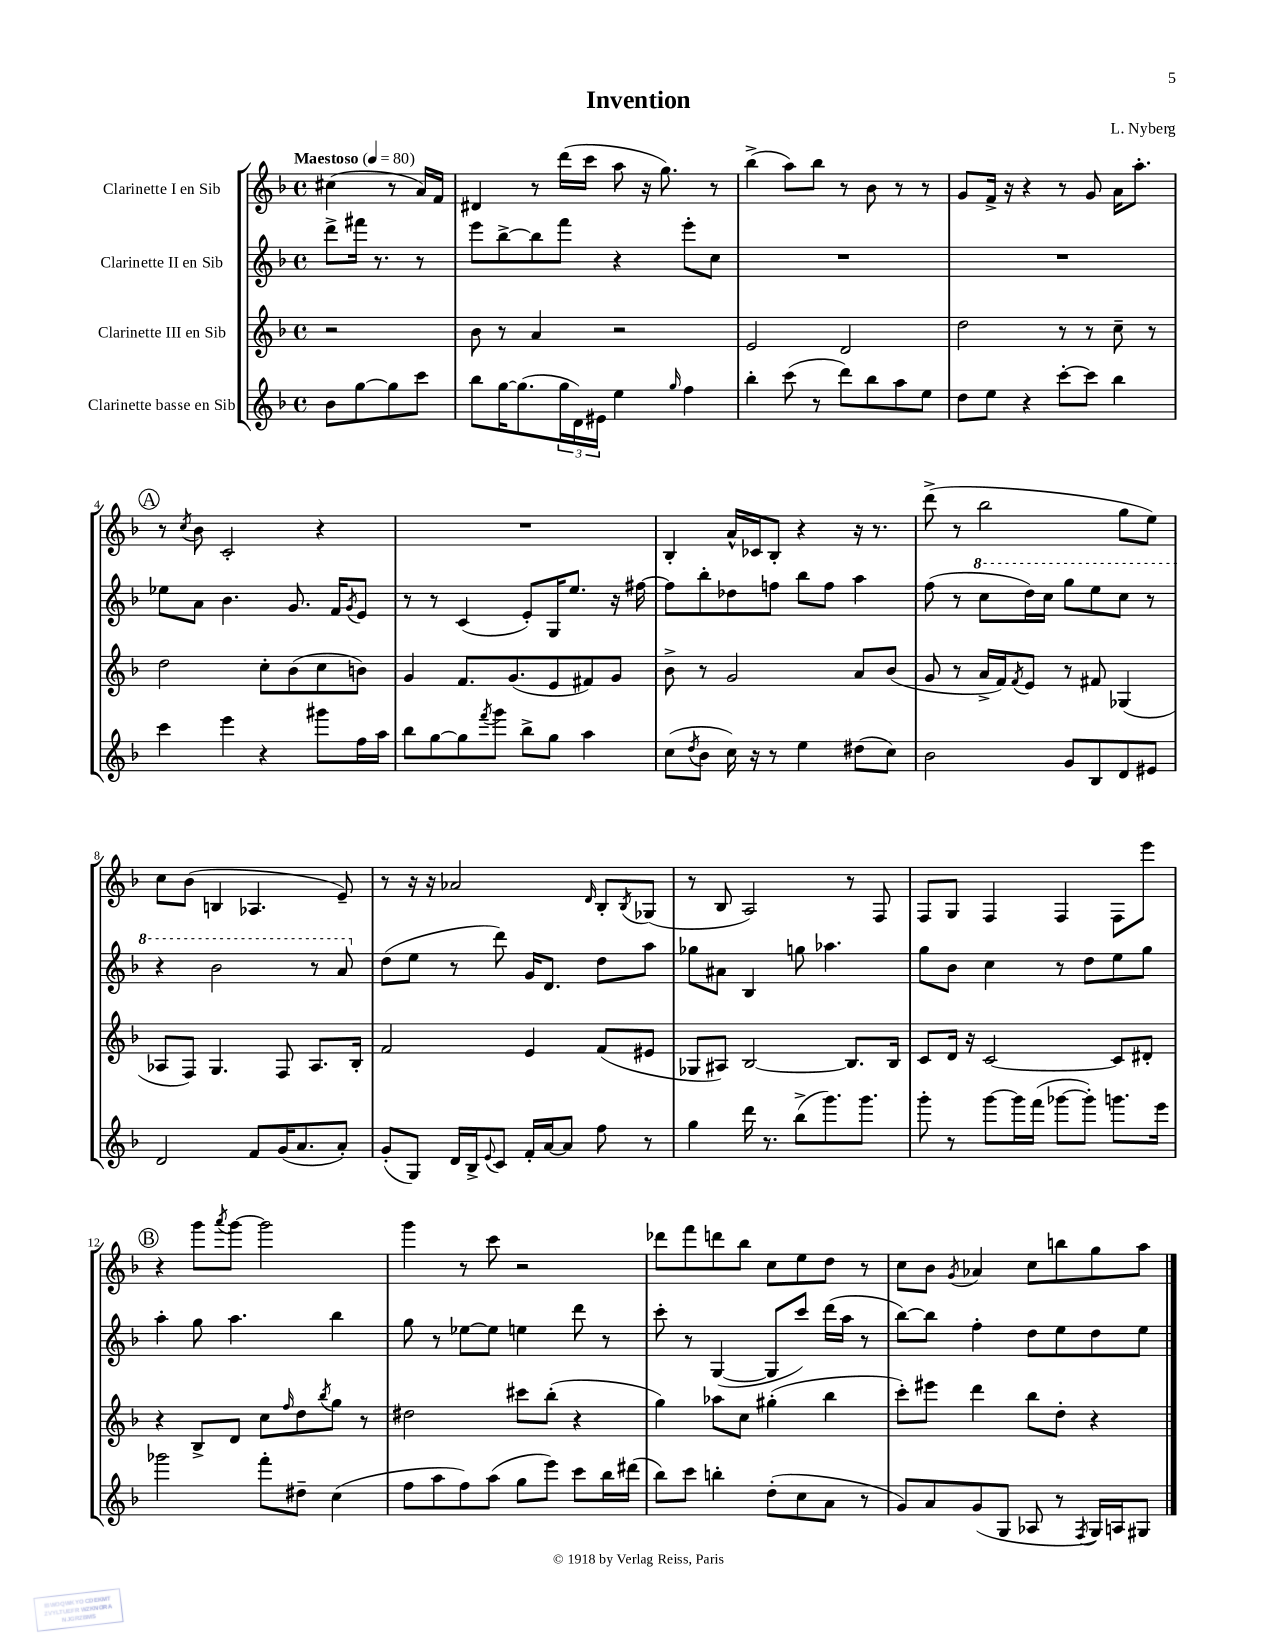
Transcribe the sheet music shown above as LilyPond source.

\header { title = "Invention" composer = "L. Nyberg" }
<<
\new StaffGroup <<
\new Staff = "s0" \with { instrumentName = "Clarinette I en Sib" } {
    \clef treble \key f \major \defaultTimeSignature \time 4/4 \partial 2 \tempo "Maestoso" 4 = 80
    cis''4( r8 a'16) f'16 |
    dis'4 r8 d'''16( c'''16 a''8 r16 g''8.) r8 |
    bes''4->( a''8) bes''8 r8 bes'8 r8 r8 |
    g'8 f'16-> r16 r4 r8 g'8 a'16 a''8.-. |
    \mark \markup { \circle "A" } r8 \acciaccatura { c''8 } bes'8 c'2-. r4 |
    R1 |
    bes4-. a'16-^ ces'16 bes8-. r4 r16 r8. |
    d'''8->( r8 bes''2 g''8 e''8) |
    c''8 bes'8( b4 aes4. e'8--) |
    r8 r16 r16 aes'2 \grace { d'16 } bes8-. \acciaccatura { bes8 } ges8( |
    r8 bes8 a2) r8 f8 |
    f8 g8 f4 f4 f8 e'''8 |
    \mark \markup { \circle "B" } r4 g'''8 \acciaccatura { a'''8 } g'''8~ g'''2 |
    g'''4 r8 c'''8 r2 |
    des'''8 f'''8 d'''8 bes''8 c''8 e''8 d''8 r8 |
    c''8 bes'8 \acciaccatura { g'8 } aes'4 c''8 b''8 g''8 a''8 \bar "|." |
}
\new Staff = "s1" \with { instrumentName = "Clarinette II en Sib" } {
    \clef treble \key f \major \defaultTimeSignature \time 4/4 \partial 2
    d'''8-> fis'''16 r8. r8 |
    e'''8 bes''8~-> bes''8 f'''8 r4 e'''8-. c''8 |
    R1 |
    R1 |
    \mark \markup { \circle "A" } ees''8 a'8 bes'4. g'8. f'16 \acciaccatura { g'8 } e'8 |
    r8 r8 c'4( e'8-.) g16 e''8. r16 fis''16~ |
    fis''8 bes''8-. des''8 f''8 bes''8 f''8 a''4 |
    f''8( r8 \ottava #1 c'''8 d'''16) c'''16 g'''8 e'''8 c'''8 r8 |
    r4 bes''2 r8 a''8 \ottava #0 |
    d''8( e''8 r8 d'''8) g'16 d'8. d''8 a''8 |
    ges''8 ais'8 bes4 g''8 aes''4. |
    g''8 bes'8 c''4 r8 d''8 e''8 g''8 |
    \mark \markup { \circle "B" } a''4-. g''8 a''4. bes''4 |
    g''8 r8 ees''8~ ees''8 e''4 d'''8 r8 |
    c'''8-. r8 g4~( g8 c'''8) d'''16( a''16 r8 |
    bes''8~) bes''8 f''4-. d''8 e''8 d''8 e''8 \bar "|." |
}
\new Staff = "s2" \with { instrumentName = "Clarinette III en Sib" } {
    \clef treble \key f \major \defaultTimeSignature \time 4/4 \partial 2
    r2 |
    bes'8 r8 a'4 r2 |
    e'2 d'2 |
    d''2 r8 r8 c''8-- r8 |
    \mark \markup { \circle "A" } d''2 c''8-. bes'8( c''8 b'8) |
    g'4 f'8. g'8.( e'8 fis'8) g'8 |
    bes'8-> r8 g'2 a'8 bes'8( |
    g'8 r8 a'16-> f'16) \acciaccatura { f'8 } e'8 r8 fis'8 ges4( |
    aes8 f8) g4. f8 aes8. bes16-. |
    f'2 e'4 f'8( eis'8 |
    ges8 ais8) bes2~ bes8. bes16 |
    c'8 d'16 r16 c'2~ c'8 dis'8-. |
    \mark \markup { \circle "B" } r4 bes8-> d'8 c''8 \grace { f''16 } d''8 \acciaccatura { bes''8 } g''8 r8 |
    dis''2 cis'''8 bes''8-.( r4 |
    g''4) aes''8 c''8 gis''4-.( bes''4 |
    c'''8-.) eis'''8 d'''4 bes''8 d''8-. r4 \bar "|." |
}
\new Staff = "s3" \with { instrumentName = "Clarinette basse en Sib" } {
    \clef treble \key f \major \defaultTimeSignature \time 4/4 \partial 2
    bes'8 g''8~ g''8 c'''8 |
    bes''8 g''16~ g''8.( \tuplet 3/2 { g''16 d'16) eis'16 } e''4 \grace { g''16 } f''4 |
    bes''4-. c'''8( r8 d'''8) bes''8 a''8 e''8 |
    d''8 e''8 r4 c'''8~-. c'''8 bes''4 |
    \mark \markup { \circle "A" } c'''4 e'''4 r4 gis'''8 f''16 a''16 |
    bes''8 g''8~ g''8 \acciaccatura { f'''8 } g'''8 bes''8-> g''8 a''4 |
    c''8( \acciaccatura { d''8 } bes'8 c''16) r16 r8 e''4 dis''8( c''8) |
    bes'2 g'8 bes8 d'8 eis'8 |
    d'2 f'8 g'16( a'8. a'8-.) |
    g'8-.( g8) d'16 bes16-> \appoggiatura { e'8 } c'8 f'16-. a'16~ a'8 f''8 r8 |
    g''4 d'''16 r8. bes''8->( g'''8.) g'''8. |
    g'''8-. r8 g'''8~ g'''16 f'''16( ges'''8~ ges'''8-.) g'''8. e'''16 |
    \mark \markup { \circle "B" } ges'''2 f'''8-. dis''8-- c''4( |
    f''8 a''8 f''8) a''8( g''8 e'''8) c'''8 bes''16 dis'''16( |
    bes''8) c'''8 b''4-. d''8-.( c''8 a'8 r8 |
    g'8) a'8 g'8( g8 aes8 r8 \acciaccatura { f8 } g16) a16 gis8 \bar "|." |
}
>>
>>
